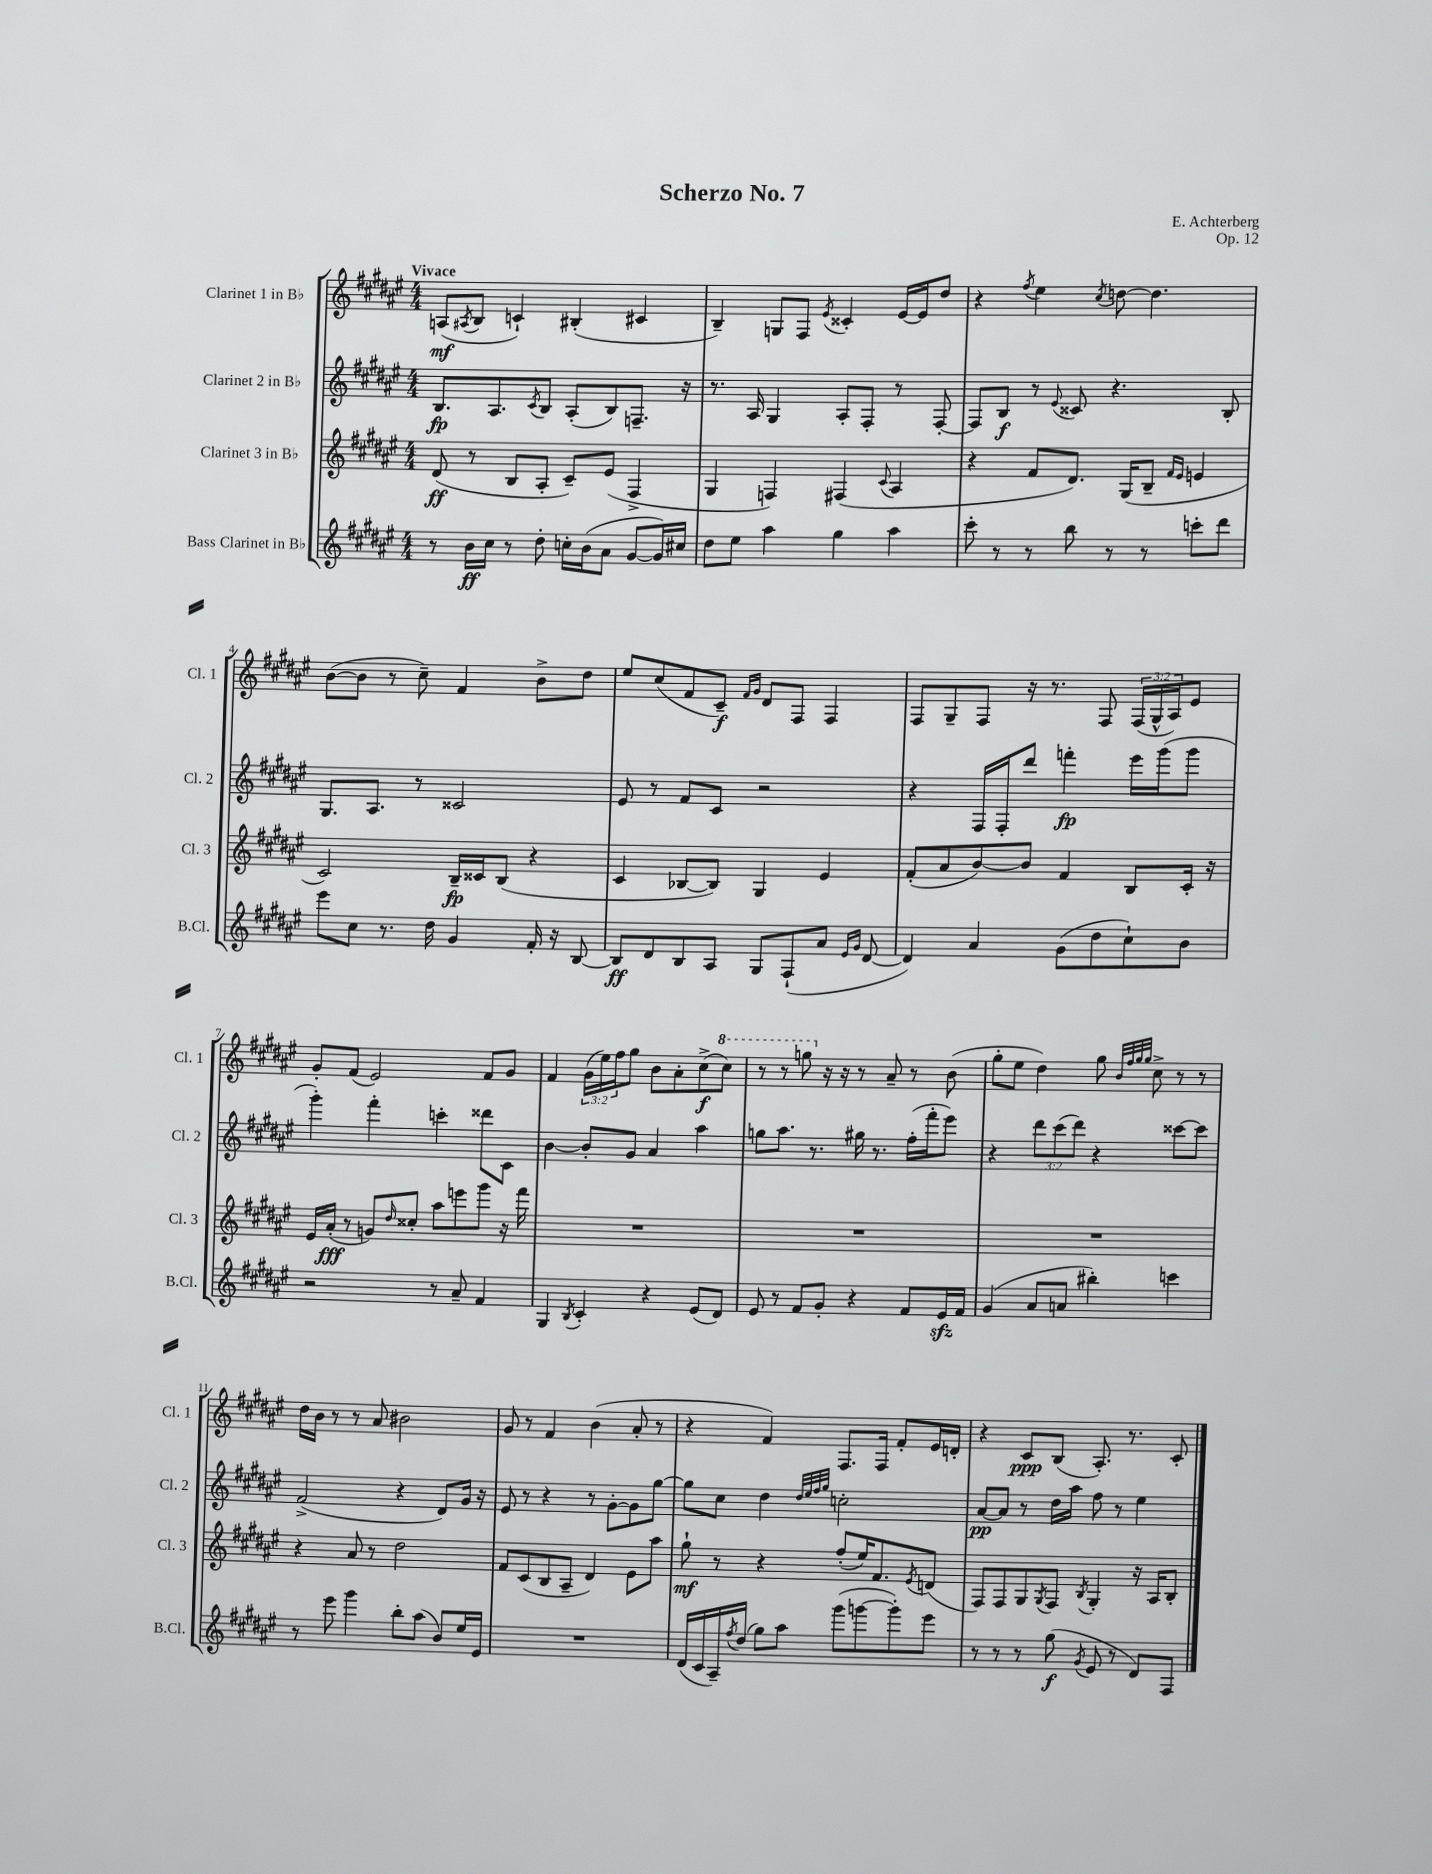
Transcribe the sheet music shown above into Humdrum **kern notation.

**kern	**kern	**kern	**kern
*staff4	*staff3	*staff2	*staff1
*clefG2	*clefG2	*clefG2	*clefG2
*k[f#c#g#d#a#e#]	*k[f#c#g#d#a#e#]	*k[f#c#g#d#a#e#]	*k[f#c#g#d#a#e#]
*M4/4	*M4/4	*M4/4	*M4/4
8r	(8d#	8.B	(8A
.	.	.	8qA#
16b	8r	.	8B
16cc#	.	8.A#	.
8r	8B	.	4c`)
.	.	8qc#	.
8dd#'	8A#'	8B	.
16cc'	8c#~)	(8A#'	(4B#'
(16b	.	.	.
8a#	(8e#	8B)	.
[8g#	4F#^	8.F~	4c#
16g#])	.	.	.
16cc#	.	16r	.
=	=	=	=
8dd#	4G#	8.r	4B~)
8ee#	.	.	.
.	.	16A#	.
4aa#	4F)	4G#	8G
.	.	.	8F#
.	.	.	8qe#
4gg#	(4F#	8A#'	4c##'
.	.	8F#'	.
.	8qqc#	.	.
4aa#	4A#	8r	[16e#
.	.	.	16e#]
.	.	[8F#'	8dd#
=	=	=	=
8ccc#'	4r	8F#]	4r
8r	.	8B	.
.	.	.	8qff#
8r	8f#	8r	4ee#
.	.	8qqe#	.
8bb	8.d#)	8c##	.
.	.	.	8qcc#
8r	.	4.r	[8dd
.	(16G#	.	.
8r	8B~	.	4.dd]
.	16qqf#	.	.
.	16qqe#	.	.
8ccc'	4e	.	.
8ddd#	.	8B'	.
=	=	=	=
8eee#	2c#)	8.G#	([8b
8cc#	.	.	8b]
.	.	8.A#	.
8.r	.	.	8r
.	.	8r	8cc#~)
16dd#	.	.	.
4g#	16B~	2c##	4f#
.	16c##	.	.
.	(8B	.	.
16f#'	4r	.	8b^
16r	.	.	.
[8B	.	.	8dd#
=	=	=	=
8B]	4c#	8e#	8ee#
8d#	.	8r	(8cc#
8B	[8B-	8f#	8f#
8A#	8B-])	8c#	8c#~)
.	.	.	16qqf#
.	.	.	16qqg#
8G#	4G#	2r	8d#
(8F#`	.	.	8F#
8a#	4e#	.	4F#
16qqe#	.	.	.
16qqg#	.	.	.
[8d#	.	.	.
=	=	=	=
4d#])	(8f#'	4r	8F#
.	8a#	.	8G#~
4a#	[8b)	16F#	8F#
.	.	16F#'	.
.	8b]	8ddd#	16r
.	.	.	8.r
(8g#	4f#	4fff'	.
8dd#	.	.	8F#
8cc#`)	8B	16eee#	(24F#
.	.	.	24G#^^
.	.	(16ggg#	.
.	.	.	24A#)
8b	16c#'	8ggg#	8e#
.	16r	.	.
=	=	=	=
2r	16e#	4ggg#')	8g#'
.	(16a#'	.	.
.	8r	.	(8f#
.	8g)	4fff#'	2e#)
.	16qqdd#	.	.
.	8cc##'	.	.
8r	8aa#	4ccc'	.
8a#~	8eee	.	.
4f#	8ggg#	8ddd##	8f#
.	16r	8c#	8g#
.	16fff#	.	.
=	=	=	=
4G#	1r	[4b	4f#
8qB	.	.	.
4c#'	.	8b']	(24g#
.	.	.	24ee#)
.	.	.	24ff#
.	.	8g#	8gg#
4r	.	4a#	8b
.	.	.	8a#'
(8e#	.	4aa#	(8cc#^
8d#)	.	.	8ccc#)
=	=	=	=
8e#	1r	8gg	8r
8r	.	8.aa#	8r
8f#	.	.	8ggg
.	.	8.r	.
8g#'	.	.	16r
.	.	.	16r
4r	.	16gg#	8r
.	.	8.r	.
.	.	.	8a#~
8f#	.	(16ff#'	8r
.	.	16fff#'	.
16e#	.	8eee#)	(8b
16f#	.	.	.
=	=	=	=
(4g#	1r	4r	8gg#'
.	.	.	8ee#
8a#	.	12ddd#	4dd#)
.	.	(12ccc#	.
8a	.	.	.
.	.	12ddd#)	.
4bb#')	.	4r	8gg#
.	.	.	32qqb
.	.	.	32qqff#
.	.	.	32qqgg#
.	.	.	32qqgg#
.	.	.	8cc#^
4ccc	.	[8ccc##	8r
.	.	8ccc##]	8r
=	=	=	=
8r	4r	(2f#^	16dd#
.	.	.	16b
8eee#	.	.	8r
4ggg#	8a#	.	8r
.	8r	.	8a#
8bb'	2dd#	4r	2b#
(8aa#	.	.	.
8b)	.	8d#)	.
16ee#	.	16g#	.
16e#	.	16r	.
=	=	=	=
1r	8f#	8e#	8g#
.	(8c#	8r	8r
.	8B	4r	4f#
.	8A#~	.	.
.	4d#)	8r	(4b
.	.	[8g#'	.
.	8e#	8g#]	8a#'
.	8aa#	[8gg#	8r
=	=	=	=
(16d#	8gg#`	8gg#]	4r
16c#	.	.	.
16A#~)	8r	8cc#	.
8qff#	.	.	.
(16dd#	.	.	.
8gg#)	4r	4dd#	4f#)
8aa#	.	.	.
.	.	32qqdd#	.
.	.	32qqee#	.
.	.	32qqff#	.
.	.	32qqgg#	.
(8ggg#	(8ff#'	2cc'	8.F#
[8ggg	16ee#)	.	.
.	8.f#	.	16F#
8ggg'])	.	.	8f#'
.	8qe#	.	.
8eee#	(8d	.	16e#
.	.	.	16d'
=	=	=	=
8r	8F#)	[8a#	4r
8r	8F#	8a#]	.
8r	8G#	8r	8c#
.	8qG#	.	.
(8gg#	8F#	16dd#	(8B
.	.	16aa#	.
8qg#	8qB	.	.
8e#	4G#'	8ff#	8.A#')
8r	.	8r	.
.	.	.	8.r
8d#)	16r	4ee#	.
.	16A#	.	.
8F#	8B'	.	8c#'
==	==	==	==
*-	*-	*-	*-
